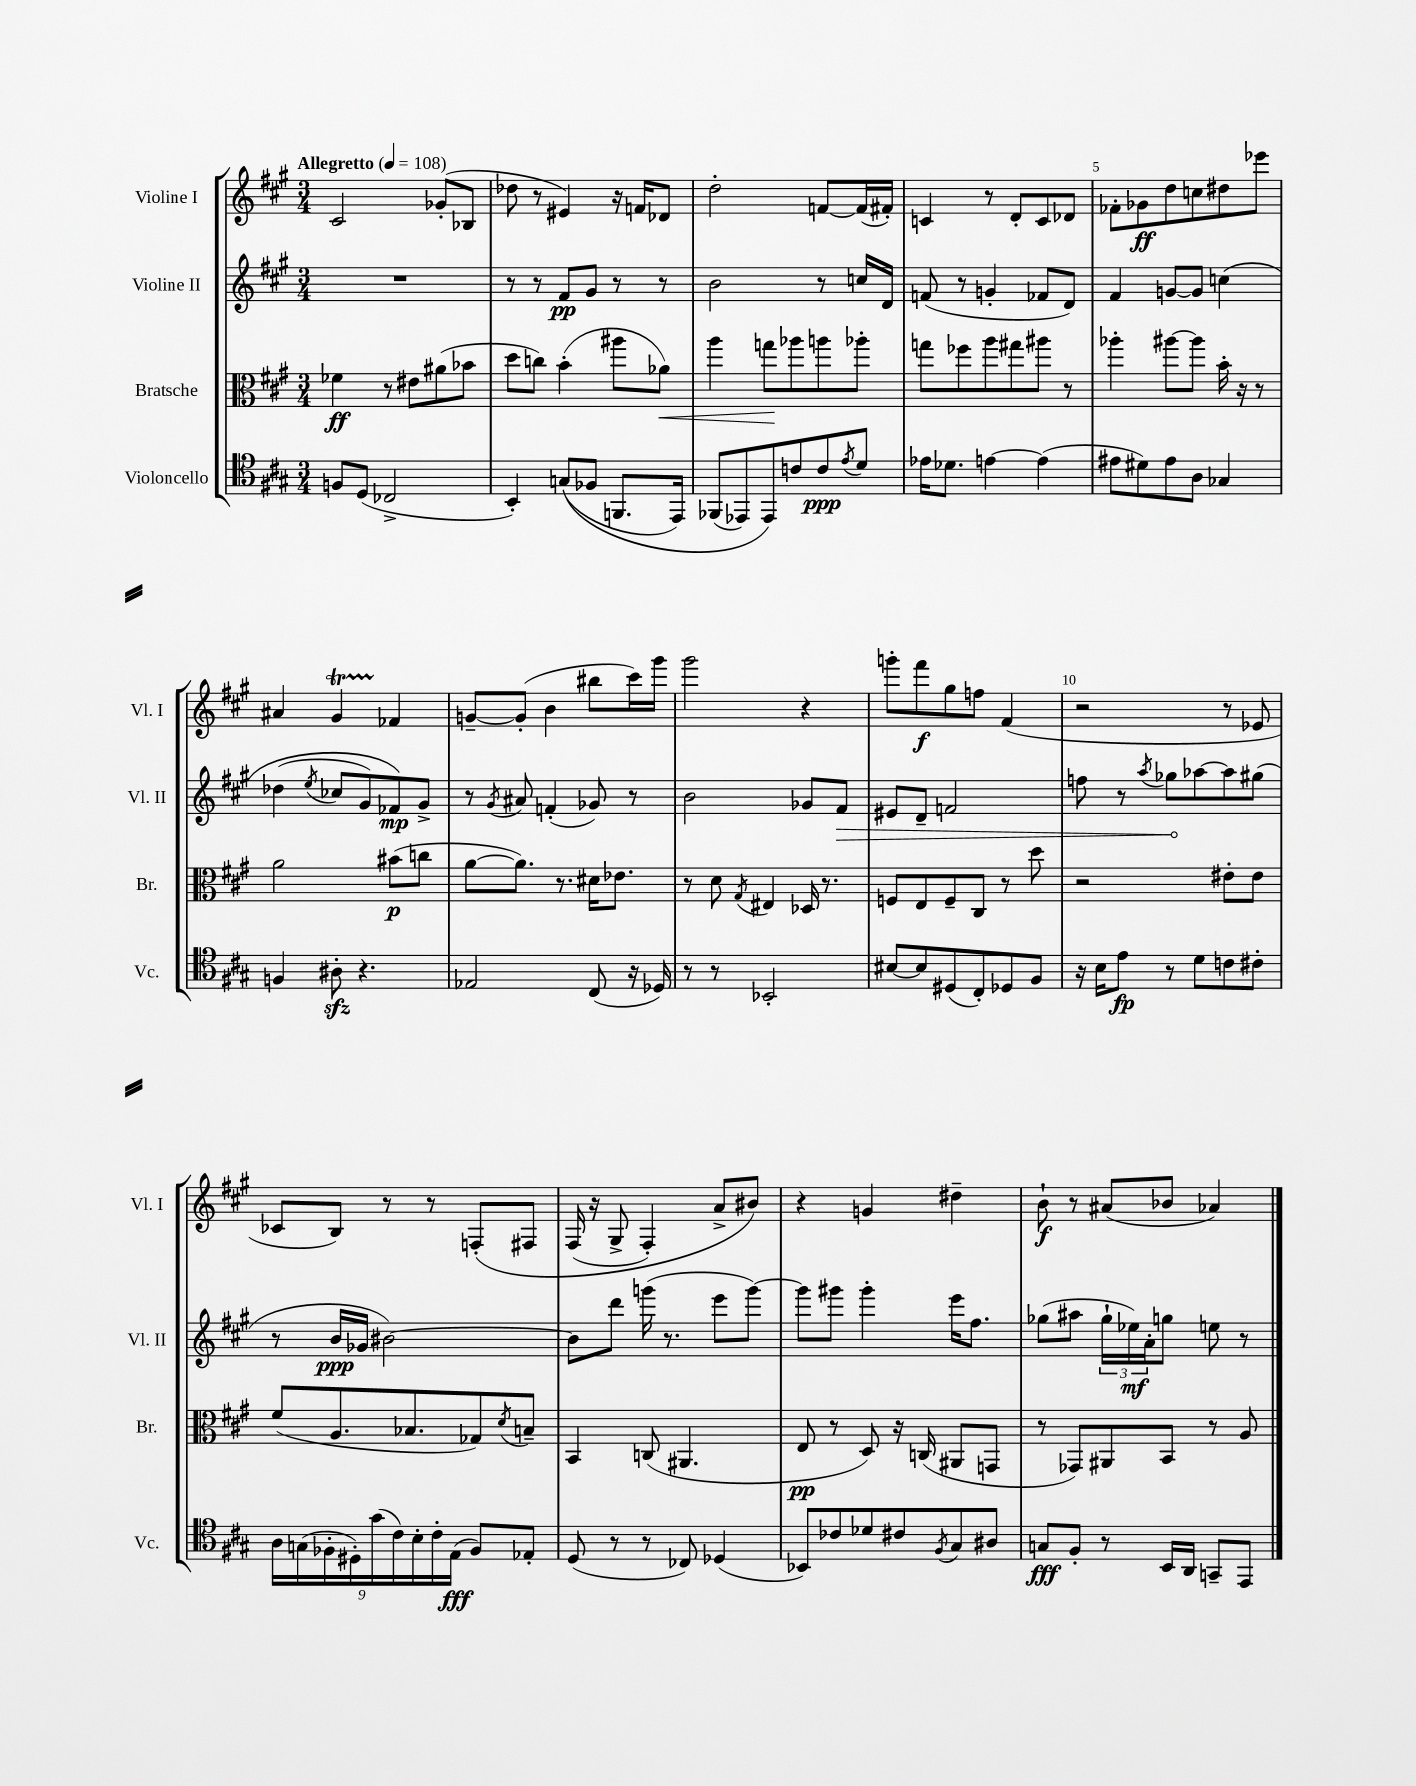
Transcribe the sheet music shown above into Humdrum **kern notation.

**kern	**kern	**kern	**kern
*staff4	*staff3	*staff2	*staff1
*clefC4	*clefC3	*clefG2	*clefG2
*k[f#c#g#]	*k[f#c#g#]	*k[f#c#g#]	*k[f#c#g#]
*M3/4	*M3/4	*M3/4	*M3/4
*MM108	*MM108	*MM108	*MM108
8F/L	4f-\	2.r	2c#/
(8D/J	.	.	.
2C-^/	8r	.	.
.	8e#\L	.	.
.	(8a#\	.	(8g-'/L
.	8b-\J	.	8B-/J
=	=	=	=
4BB'/)	8dd\L	8r	8dd-\
.	8cc\J)	8r	8r
&((8G/L	(4b'\	8f#/L	4e#/)
8F-/J	.	8g#/J	.
8.FF/L	8aa#\L	8r	16r
.	.	.	16f/LK
.	8a-\J)	8r	8d-/J
16EE/Jk)	.	.	.
=	=	=	=
(8FF-/L	4aa\	2b\	2dd'\
8EE-/)	.	.	.
8EE-/&)	8gg\L	.	.
8c/	8aa-\	.	.
8c/	8aa\	8r	[8f/L
8qe/	.	.	.
8d/J	8aa-'\J	16cc/LL	(16f/]L
.	.	16d/JJ	16f#'/JJ)
=	=	=	=
16e-\LK	8gg\L	(8f/	4c/
8.d-\J	.	.	.
.	8ff-\	8r	.
[4e\	8aa\	4g'/	8r
.	8gg#\	.	8d'/L
(4e\]	8aa#\J	8f-/L	8c/
.	8r	8d/J)	8d-/J
=	=	=	=
8e#\L	4aa-'\	4f#/	8f-'\L
8d#\)	.	.	8g-\
8e#\	[8aa#\L	[8g/L	8dd\
8A\J	8aa#\]J	8g/]J	8cc\
4G-/	16b'\	&(4cc\	8dd#\
.	16r	.	.
.	8r	.	8eee-\J
=	=	=	=
4F/	2a\	(4dd-\	4a#/
.	.	8qee/	.
8A#'\	.	8cc-/L	4g#/
4.r	.	8g#/)	.
.	(8b#\L	8f-/&)	4f-/
.	8cc\J	8g#^/J	.
=	=	=	=
2E-/	[8a\L	8r	[8g~/L
.	.	8qg#/	.
.	8.a\]J)	8a#/	(8g'/]J
.	.	(4f'/	4b\
.	8.r	.	.
(8C#/	16d#\LK	8g-/)	8bb#\L
.	8.e-\J	.	.
16r	.	8r	16ccc#\L)
16D-/)	.	.	16ggg#\JJ
=	=	=	=
8r	8r	2b\	2ggg#\
8r	8d\	.	.
.	8qG#/	.	.
2BB-'/	4E#/	.	.
.	16D-/	8g-/L	4r
.	8.r	.	.
.	.	8f#/J	.
=	=	=	=
[8B#/L	8F/L	8e#/L	8ggg'\L
8B#/]	8E/	8d~/J	8fff#\
(8D#/	8F~/	2f/	8gg#\
8C#'/)	8C#/J	.	8ff\J
8D-/	8r	.	(4f#/
8F#/J	8dd\	.	.
=	=	=	=
16r	2r	8ff\	2r
16B\LK	.	.	.
8e\J	.	8r	.
.	.	8qaa/	.
8r	.	8gg-\L	.
8d\L	.	[8aa-\	.
8c\	8e#'\L	8aa-\]	8r
8c#'\J	8e#\J	(8gg#\J	8e-/
=	=	=	=
18A\LL	(8f#/L	8r	8c-/L
(18G\	.	.	.
18F-'\	.	.	.
.	8.A/	16b/LL	8B/J)
18D#'\)	.	.	.
.	.	16g-/JJ	.
(18g#\	.	.	.
.	.	[2b#\)	8r
18c#\)	.	.	.
.	8.B-/	.	.
18B'\	.	.	.
.	.	.	8r
18c#'\	.	.	.
(18E\JJ	.	.	.
8F-/L)	8G-/)	.	&(8F'/L
.	8qd/	.	.
8E-'/J	8B~/J	.	8F#/J
=	=	=	=
(8D/	4BB/	8b#\]L	(16F#/
.	.	.	16r
8r	.	8ddd\J	8G#^/
8r	(8C/	(16ggg\	4F#'/)
.	.	8.r	.
8C-/)	4.AA#/	.	.
(4D-/	.	8eee\L	8a^/L
.	.	[8ggg\J)	8b#/J&)
=	=	=	=
8BB-/L)	8E/	8ggg\]L	4r
8c-/	8r	8ggg#\J	.
8d-/	8D/)	4ggg#'\	4g/
8c#/	16r	.	.
.	(16C/	.	.
8qF#/	.	.	.
8G#/	8AA#/L	16eee\LK	4dd#~\
.	.	8.ff#\J	.
8A#/J	8GG/J	.	.
=	=	=	=
8G/L	8r	(8gg-\L	8b`\
8F#'/J	8GG-/L)	8aa#\J	8r
8r	8AA#/	24gg-`\LL	(8a#/L
.	.	24ee-\)	.
.	.	24a'\J	.
16BB/LL	8BB/J	8gg\J	8b-/J
16AA/JJ	.	.	.
8GG~/L	8r	8ee\	4a-/)
8EE/J	8A/	8r	.
==	==	==	==
*-	*-	*-	*-
